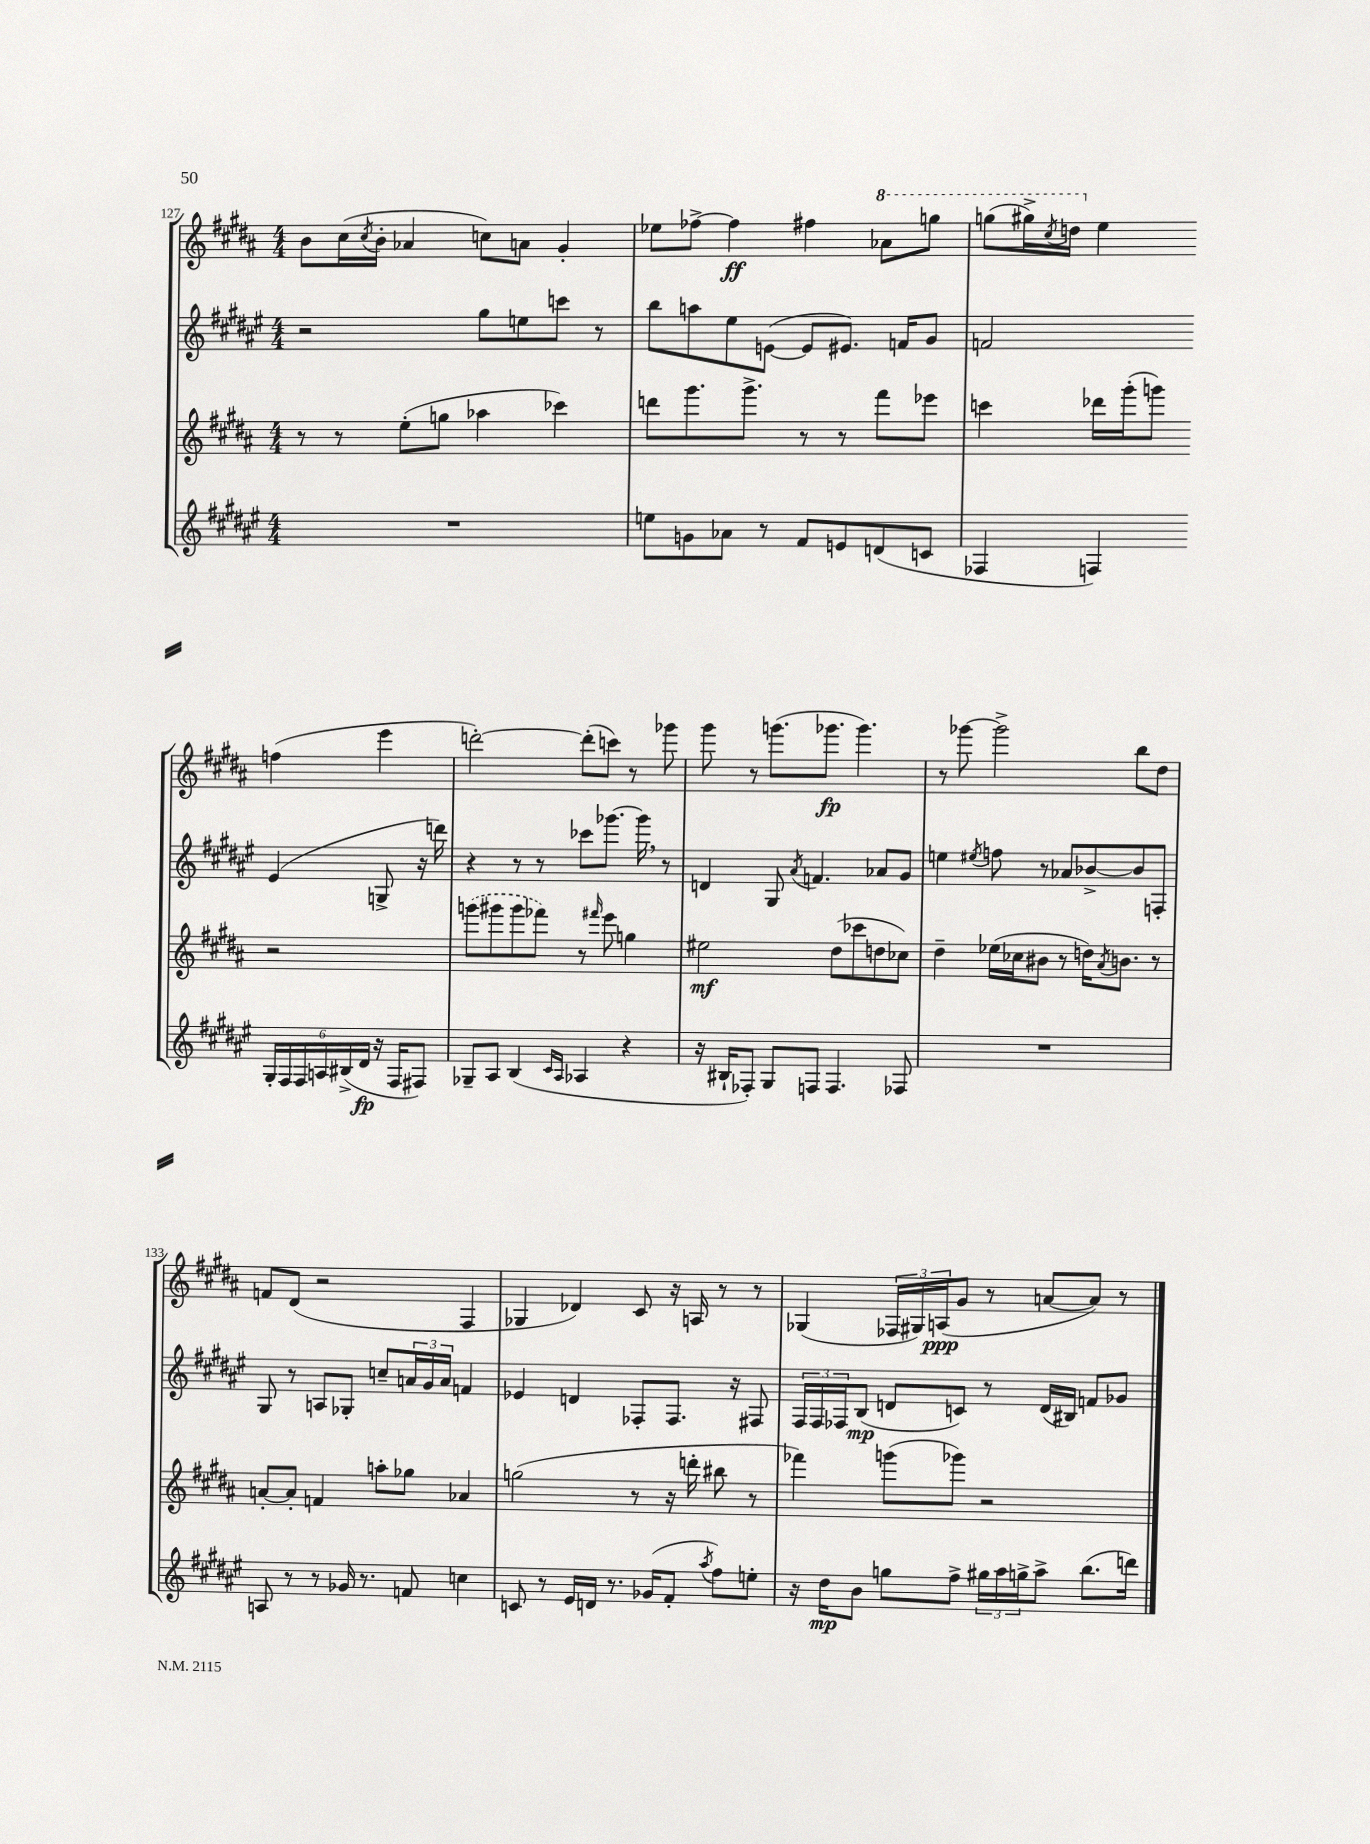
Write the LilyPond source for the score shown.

<<
\new StaffGroup <<
\new Staff = "s0" {
    \clef treble \key b \major \numericTimeSignature \time 4/4
    b'8 cis''16( \acciaccatura { cis''8 } b'16-. aes'4 c''8) a'8 gis'4-. |
    ees''8 fes''8~-> fes''4\ff fis''4 \ottava #1 aes''8 g'''8 |
    g'''8( gis'''16->) \acciaccatura { cis'''8 } d'''16 \ottava #0 e''4 f''4( e'''4 |
    d'''2~-.) d'''8-.( c'''8) r8 ges'''8 |
    gis'''8 r8 g'''8.( ges'''8.\fp ges'''4.) |
    r8 ges'''8~ ges'''2-> b''8 dis''8 |
    f'8 dis'8( r2 fis4 |
    ges4 des'4) cis'8 r16 a16 r8 r8 |
    ges4( \tuplet 3/2 { fes16 gis16) a16\ppp( } gis'8 r8 a'8~ a'8) r8 \bar "|." |
}
\new Staff = "s1" {
    \clef treble \key fis \major \numericTimeSignature \time 4/4
    r2 gis''8 e''8 c'''8 r8 |
    b''8 a''8 eis''8 e'8~( e'8 eis'8.) f'16 gis'8 |
    f'2 eis'4( g8-> r16 d'''16) |
    r4 r8 r8 ces'''8 ges'''8.~ ges'''16 \breathe r8 |
    d'4 gis8 \acciaccatura { ais'8 } f'4. aes'8 gis'8 |
    e''4 \acciaccatura { eis''8 } f''8 r8 aes'8 bes'8~-> bes'8 f8-. |
    gis8 r8 a8 ges8-. c''8-- \tuplet 3/2 { a'16 gis'16 a'16 } f'4 |
    ees'4 d'4 fes8-. fes8. r16 fis8 |
    \tuplet 3/2 { fis16 fis16 fes16 } b8\mp( d'8 c'8) r8 d'16( bis16) f'8 ges'8 \bar "|." |
}
\new Staff = "s2" {
    \clef treble \key b \major \numericTimeSignature \time 4/4
    r8 r8 e''8-.( g''8 aes''4 ces'''4) |
    d'''8 gis'''8. gis'''8.-> r8 r8 fis'''8 ees'''8 |
    c'''4 des'''16 gis'''16-.( g'''8) r2 |
    \once \slurDashed g'''8( gis'''8 gis'''8 fes'''8) r8 \grace { fis'''16 } e'''8 g''4 |
    eis''2\mf dis''8( ces'''8 d''8 ces''8) |
    dis''4-- ees''16( ces''16 bis'8 r8 d''16) \acciaccatura { ais'8 } b'8. r8 |
    a'8~-. a'8-. f'4 a''8-. ges''8 aes'4 |
    g''2( r8 r16 d'''16-. bis''8 r8 |
    fes'''4) g'''8( ges'''8) r2 \bar "|." |
}
\new Staff = "s3" {
    \clef treble \key fis \major \numericTimeSignature \time 4/4
    R1 |
    e''8 g'8 aes'8 r8 fis'8 e'8 d'8( c'8 |
    fes4 f4) \tuplet 6/4 { gis16-. f16 f16 a16 bis16->( dis'16\fp } r16 f16 fis8) |
    ges8-- ais8 b4( \grace { cis'16 ais16 } aes4 r4 |
    r16 bis16-! fes8-.) gis8 f8 f4. fes8 |
    R1 |
    a8 r8 r8 ges'16 r8. f'8 c''4 |
    c'8 r8 eis'16 d'16 r8. ges'16( fis'8-. \acciaccatura { ais''8 } fis''8) e''8-. |
    r16 dis''16\mp b'8 g''8 fis''8-> \tuplet 3/2 { gis''16 ais''16 g''16-> } ais''8-> b''8.( d'''16) \bar "|." |
}
>>
>>
\layout { \context { \Score currentBarNumber = #127 } }
